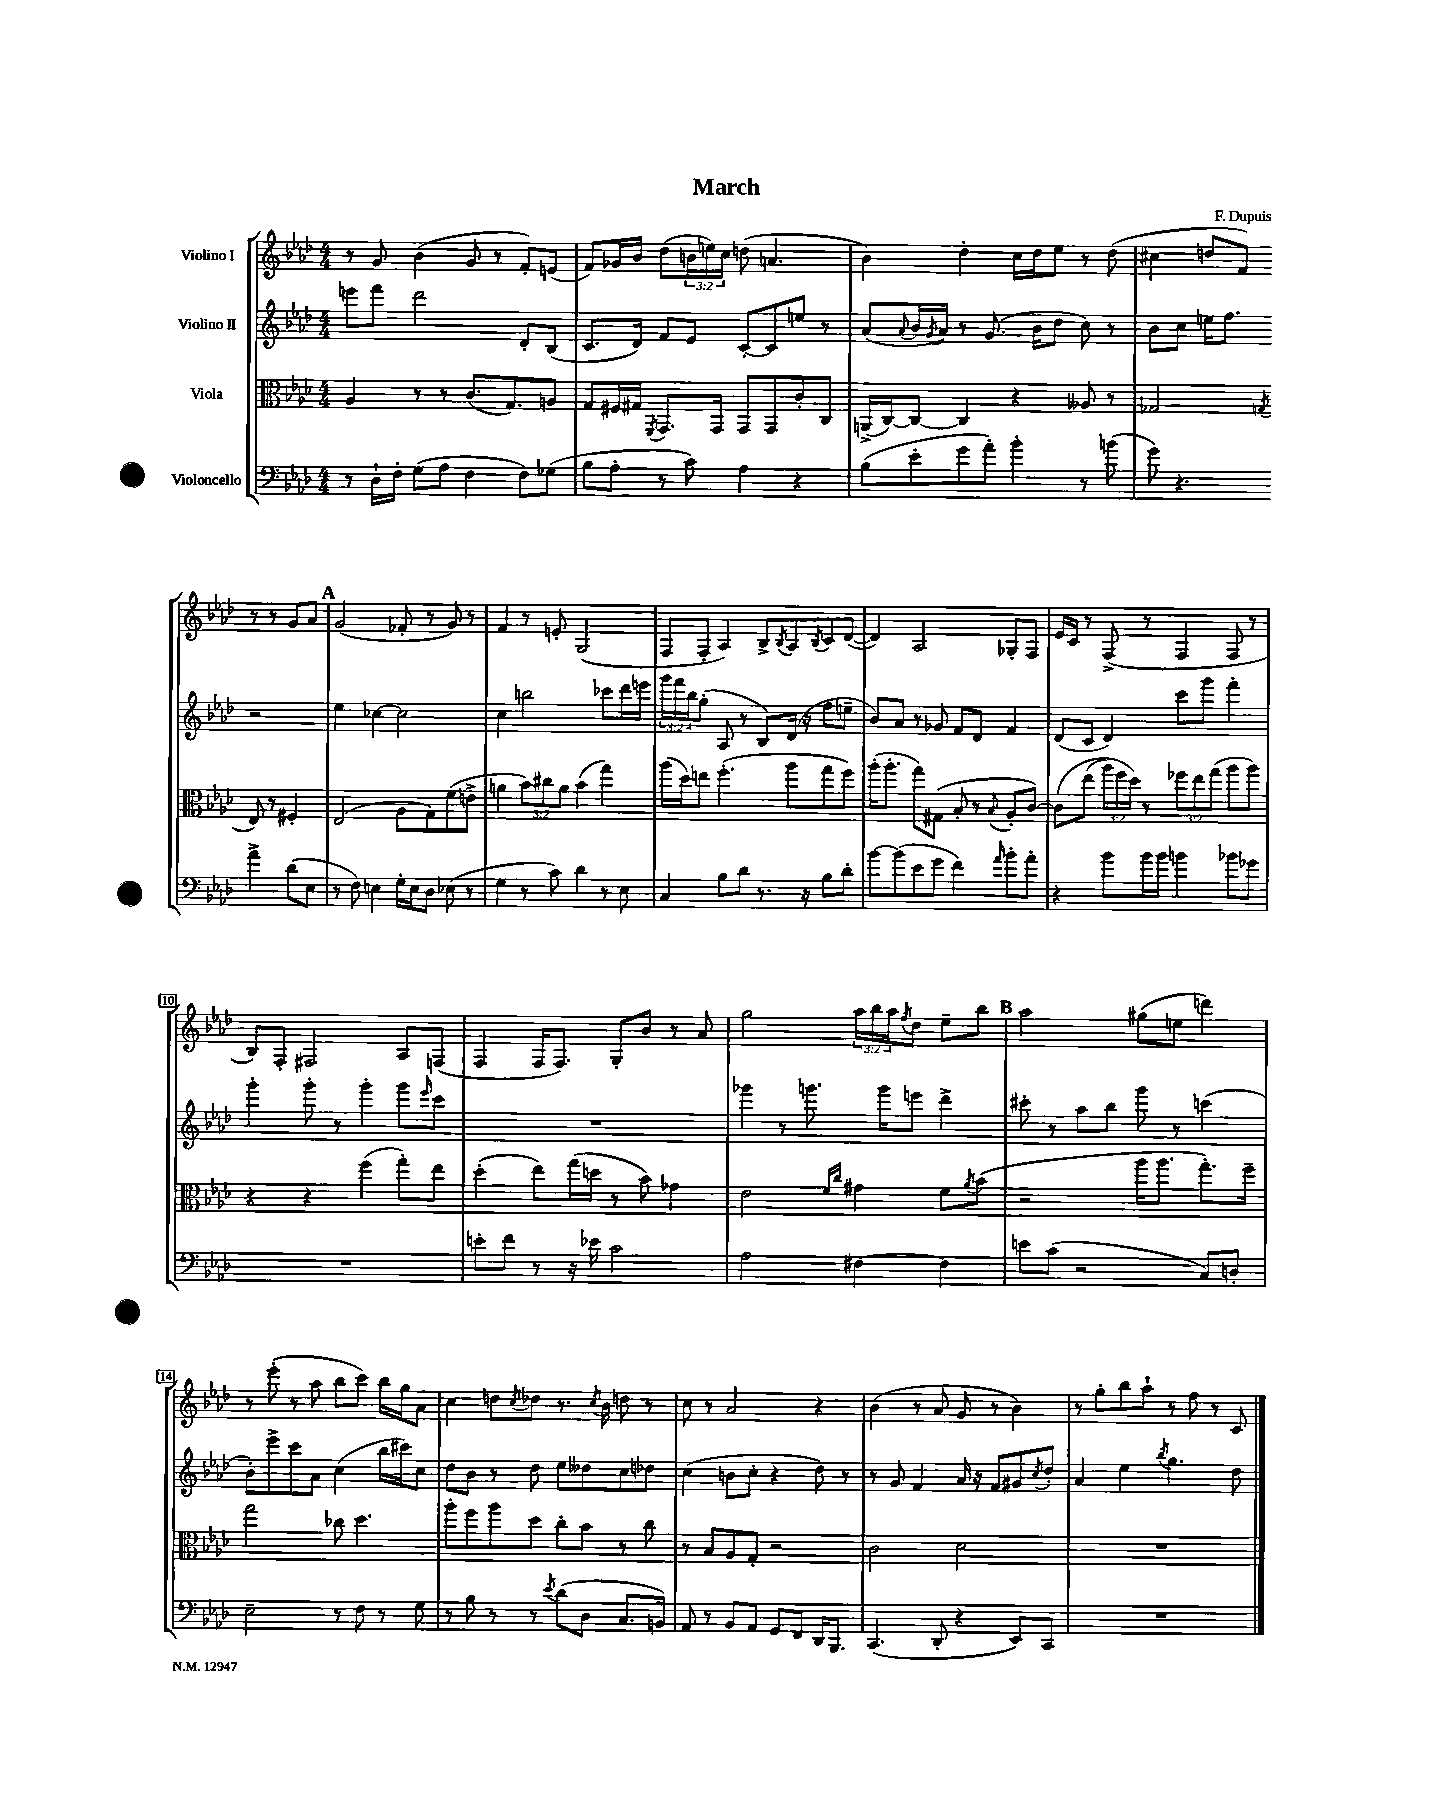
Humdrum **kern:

**kern	**kern	**kern	**kern
*staff4	*staff3	*staff2	*staff1
*clefF4	*clefC3	*clefG2	*clefG2
*k[b-e-a-d-]	*k[b-e-a-d-]	*k[b-e-a-d-]	*k[b-e-a-d-]
*M4/4	*M4/4	*M4/4	*M4/4
8r	4A-	8eee	8r
16D-`	.	8fff	8g
16F'	.	.	.
(8G	8r	2ddd-	(4b-
8A-	8r	.	.
4F	(8.c	.	8g
.	.	.	8r
.	8.G)	.	.
8F)	.	8d-'	8f')
(8G-	8A	(8B-	(8e
=	=	=	=
8B-	8G	8.c	8f)
8A-'	16F#	.	16g-
.	16G#	16d-)	16b-
.	8qFF	.	.
8r	8.GG	8f	(8dd-
8c)	.	8e-	24b
.	.	.	24ee)
.	16GG	.	.
.	.	.	24cc
4A-	8GG	[8c'	(8dd
.	8GG	8c]	4.a
4r	8c'	8ee	.
.	8C	8r	.
=	=	=	=
(8B-	(16AA^	(8a-	4b-)
.	[16C)	.	.
.	.	8qqa-	.
8e-'	8C_	16b-	.
.	.	8qg	.
.	.	16a-)	.
8g	4C]	8r	4dd-'
8a-')	.	(8.g	.
4b-'	4r	.	16cc
.	.	16b-	16dd-
.	.	8dd-	8ee-
8r	8A--	8cc)	8r
(8b	8r	8r	(8dd-
=	=	=	=
8g)	2G-	8b-	4cc#
4.r	.	8cc	.
.	.	16ee	8dd
.	.	8.ff	.
.	.	.	8f)
.	8qG	.	.
4a-^	8E-	2r	8r
.	8r	.	8r
(8d-	4F#'	.	8g
8E-	.	.	8a-
=	=	=	=
8r	(2E-	4ee-	(2g
8F)	.	.	.
4E	.	[4cc-	.
16G'	8A-	2cc-]	8f-'
16E	.	.	.
8D-	8G)	.	8r
(8E-	(8f	.	8g)
8r	8e^	.	8r
=	=	=	=
4G	4a	4cc	4f
8r	12b-)	2bb	8r
.	12cc#	.	.
8c)	.	.	8e'
.	12a	.	.
4d-	(4b-	.	(2G
8r	4gg)	8ccc-	.
8E-	.	16ddd-	.
.	.	16eee	.
=	=	=	=
4C	(16aa-	24ggg	8F
.	.	24fff	.
.	16dd-)	.	.
.	.	24bb-	.
.	8ee	(8gg'	8F'
8B-	(4.ff'	8A-	4A-)
8d-	.	8r	.
8.r	.	8B-)	8B-^
.	.	.	8qB-
.	8aa-	(16d-	8A-
16r	.	16r	.
.	.	.	8qB-
8B-	8gg	8ff	8c
8d-'	8ff)	8ee~	([8d-
=	=	=	=
[8b-	(16aa-'	8b-)	4d-])
.	8.aa-'	.	.
(8b-]	.	8a-	.
8e-	8gg)	8r	2A-
8g	(8G#	8g-	.
4f)	8B-'	8f	.
.	8r	8d-	.
16qqa-	8qqB-	.	.
8b-'	8A-'	4f	8G-'
8a-'	[8c)	.	8F
=	=	=	=
4r	&(8c]	(8d-	16e-
.	.	.	16c
.	(8ee-	8c	8r
8b-	24aa-)	4d-)	(8F^
.	24ff	.	.
.	24dd-&)	.	.
16b-	8r	.	8r
16b-	.	.	.
4b	12ff-	8ccc	4F
.	12ee-	.	.
.	.	8ggg	.
.	(12gg	.	.
8b-	8aa-	4fff'	8F
8g-	8aa-)	.	8r
=	=	=	=
1r	4r	4ggg'	8B-)
.	.	.	8F'
.	4r	8ggg'	2F#
.	.	8r	.
.	(4ff	4ggg'	.
.	8gg')	8ggg	8A-
.	.	16qqeee-	.
.	8ee-	8ccc	(8F
=	=	=	=
8e'	(4dd-'	1r	4F
8f	.	.	.
8r	8ee-)	.	16F
.	.	.	8.F)
16r	(16gg	.	.
16e-	16dd	.	.
2c	8r	.	8G'
.	8b-)	.	8b-
.	4g-	.	8r
.	.	.	8a-
=	=	=	=
2A-	2e-	4ggg-	2gg
.	.	8r	.
.	.	8.ggg	.
.	16qqf	.	.
.	16qqcc	.	.
[4F#	4g#	.	24aa-
.	.	.	24bb-
.	.	16ggg	.
.	.	.	24aa-
.	.	.	8qff
.	.	8eee	8dd-
4F#]	8f	4ddd-^	8ee-~
.	8qa-	.	.
.	(8b-	.	8bb-
=	=	=	=
8e	2r	8ccc#'	2aa-
(8c	.	8r	.
2r	.	8aa-	.
.	.	8bb-	.
.	16aa-	8ggg	(8gg#
.	8.aa-	.	.
.	.	8r	8ee
8C)	8.gg')	(4ccc	4ddd)
8D'	.	.	.
.	16ff~	.	.
=	=	=	=
2E-~	2gg	8b-')	8r
.	.	8eee-^	(8eee-'
.	.	8ccc	8r
.	.	8a-	8aa-
8r	8cc-	(4cc	8bb-
8F	4.dd-	.	8ccc)
8r	.	16bb-	16bb-
.	.	16ccc#)	16gg
8G	.	8cc	8a-
=	=	=	=
8r	8aa-'	8dd-	4cc
8B-	8ff	8b-	.
8r	8aa-	8r	8dd
.	.	.	8qcc
8r	8dd-	8dd-	8dd-
8qe-	.	.	.
(8d-	8cc'	8ee-	8.r
8D-	8b-	8dd--	.
.	.	.	8qcc
.	.	.	16b-
8.C	8r	8cc	8dd
.	8cc	8dd-	8r
16BB)	.	.	.
=	=	=	=
8AA-	8r	(4cc	8cc
8r	8B-	.	8r
8BB-	8A-	8b	2a-
8AA-	8G'	8cc'	.
8GG	2r	4r	.
8FF	.	.	.
16DD-	.	8dd-)	4r
8.BBB-	.	.	.
.	.	8r	.
=	=	=	=
(4.CC	2c	8r	(4b-
.	.	8g	.
.	.	4f	8r
8DD-'	.	.	8a-
4r	2d-	16a-	8g
.	.	16r	.
.	.	8f	8r
8EE-)	.	8g#	4b-)
.	.	8qcc	.
8CC	.	8dd-'	.
=	=	=	=
1r	1r	4a-	8r
.	.	.	8gg'
.	.	4ee-	8bb-
.	.	.	8aa-`
.	.	8qbb-	.
.	.	4.gg	8r
.	.	.	8ff
.	.	.	8r
.	.	8dd-	8c
==	==	==	==
*-	*-	*-	*-
